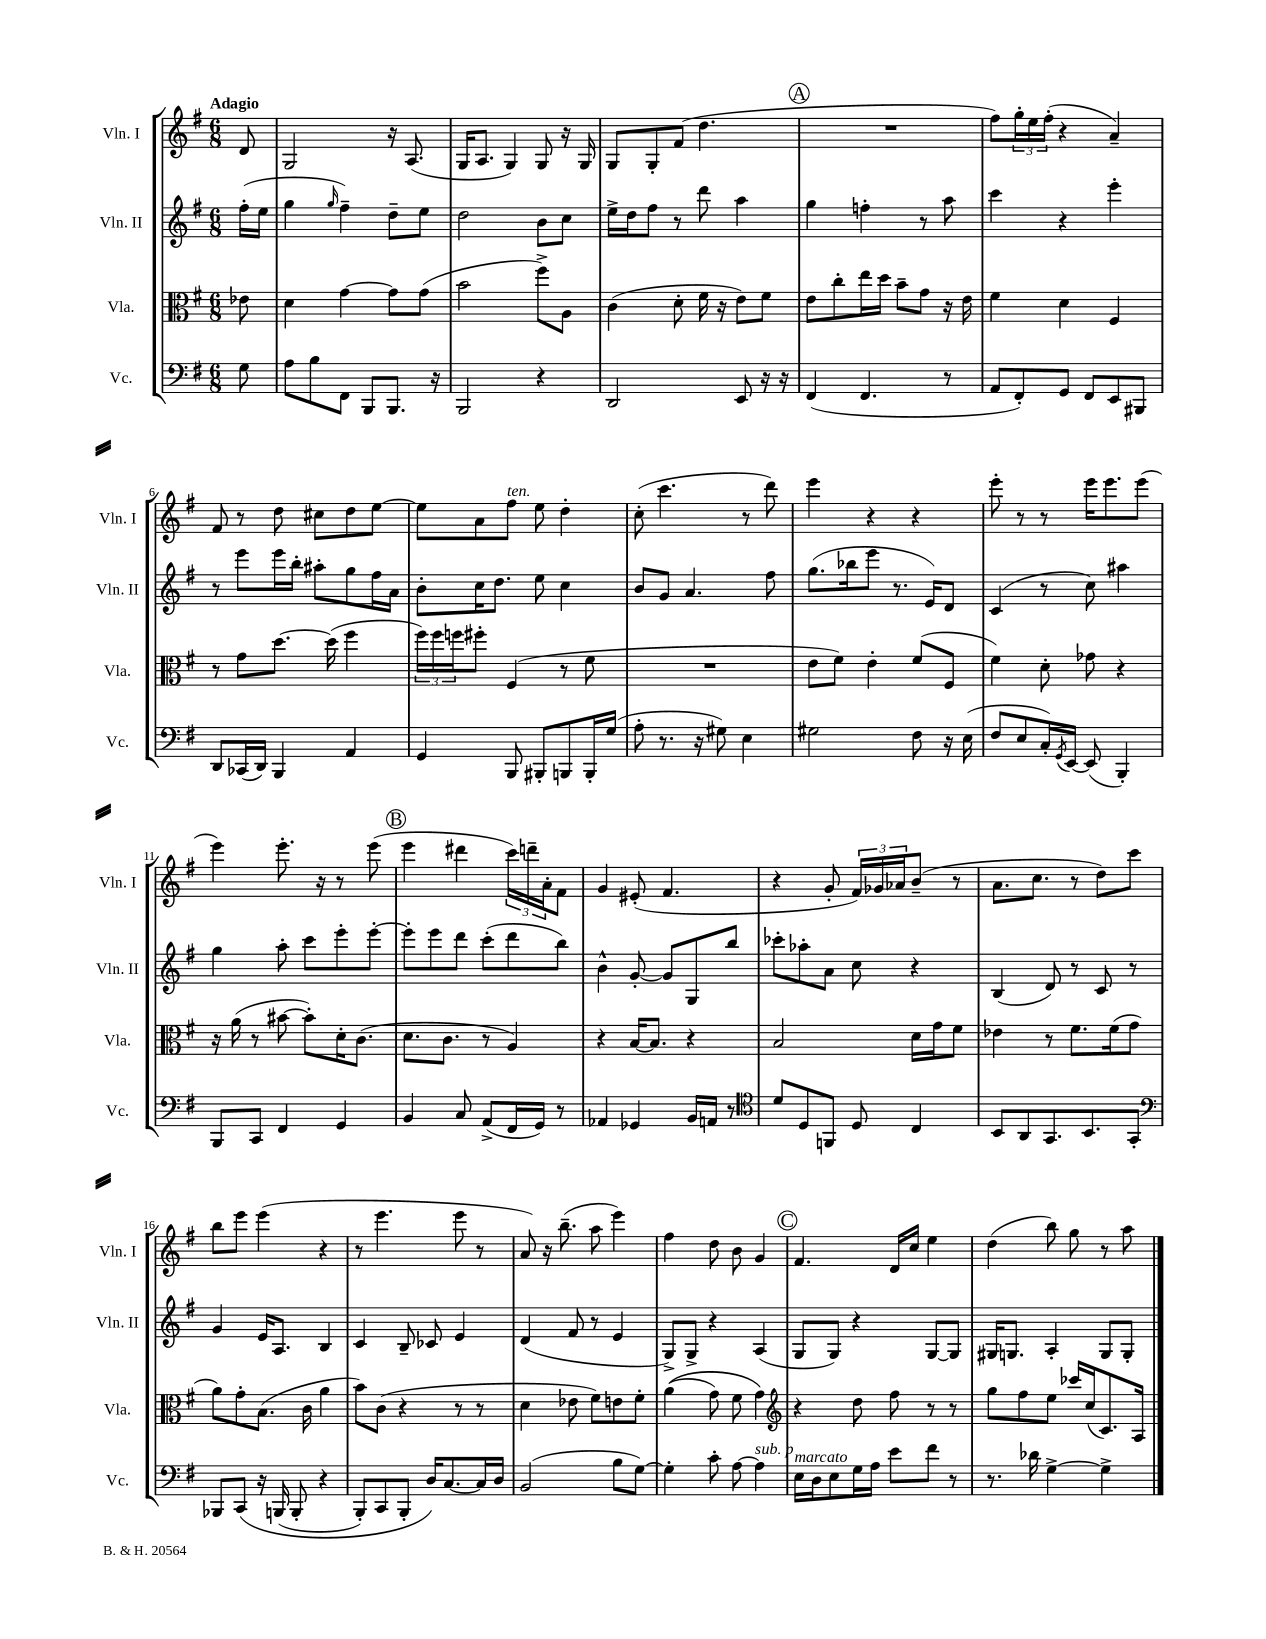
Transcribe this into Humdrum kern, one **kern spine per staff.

**kern	**kern	**kern	**kern
*staff4	*staff3	*staff2	*staff1
*clefF4	*clefC3	*clefG2	*clefG2
*k[f#]	*k[f#]	*k[f#]	*k[f#]
*M6/8	*M6/8	*M6/8	*M6/8
8G\	8e-\	(16ff#'\LL	8d/
.	.	16ee\JJ	.
=	=	=	=
8A\L	4d\	4gg\	2G/
8B\	.	.	.
.	.	16qqgg/	.
8FF#\J	[4g\	4ff#~\)	.
8BBB/L	.	.	.
8.BBB/J	8g\]L	8dd~\L	16r
.	.	.	(8.A/
.	(8g\J	8ee\J	.
16r	.	.	.
=	=	=	=
2BBB/	2b\	2dd\	16G/LK
.	.	.	8.A/J
.	.	.	4G/)
4r	8ff#^\L)	8b\L	8G/
.	8A\J	8cc\J	16r
.	.	.	16G/
=	=	=	=
2DD/	(4c\	16ee^\LL	8G/L
.	.	16dd\J	.
.	.	8ff#\J	8G'/
.	8d'\	8r	(8f#/J
.	16f#\	8ddd\	4.dd\
.	16r	.	.
8EE/	8e\L)	4aa\	.
16r	8f#\J	.	.
16r	.	.	.
=	=	=	=
(4FF#/	8e\L	4gg\	2.r
.	8cc'\	.	.
4.FF#/	16ee\L	4ff'\	.
.	16dd\JJ	.	.
.	8b~\L	.	.
.	8g\J	8r	.
8r	16r	8aa\	.
.	16e\	.	.
=	=	=	=
8AA/L	4f#\	4ccc\	8ff#\L)
8FF#'/)	.	.	24gg'\L
.	.	.	24ee\
.	.	.	(24ff#'\JJ
8GG/J	4d\	4r	4r
8FF#/L	.	.	.
8EE/	4F#/	4eee'\	4a~/)
8BBB#/J	.	.	.
=	=	=	=
8DD/L	8r	8r	8f#/
(16CC-/L	8g\L	8eee\L	8r
16DD/JJ)	.	.	.
4BBB/	[8.dd\J	16eee\L	8dd\
.	.	16bb'\JJ	.
.	.	8aa#'\L	8cc#\L
.	(16dd\]	.	.
4AA/	4ff#\	8gg\	8dd\
.	.	16ff#\L	[8ee\J
.	.	16a\JJ	.
=	=	=	=
4GG/	24ff#\LL)	8b'\L	8ee\]L
.	24ff#\	.	.
.	24ff\J	.	.
.	8ff#'\J	16cc\K	8a\
.	.	8.dd\J	.
8BBB/	(4F#/	.	8ff#\J
8BBB#'/L	.	8ee\	8ee\
8BBB/	8r	4cc\	4dd'\
16BBB'/L	8f#\	.	.
(16G/JJ	.	.	.
=	=	=	=
8A'\	2.r	8b/L	(8cc'\
8.r	.	8g/J	4.ccc\
.	.	4.a/	.
16r	.	.	.
8G#\)	.	.	.
4E\	.	.	8r
.	.	8ff#\	8ddd\)
=	=	=	=
2G#\	8e\L	(8.gg\L	4eee\
.	8f#\J)	.	.
.	.	16bb-\k	.
.	4e'\	8eee\J	4r
.	.	8.r	.
8F#\	(8f#/L	.	4r
.	.	16e/LK)	.
16r	8F#/J	8d/J	.
(16E\	.	.	.
=	=	=	=
8F#/L	4f#\)	(4c/	8eee'\
8E/	.	.	8r
16C'/L)	8d'\	8r	8r
8qGG/	.	.	.
[16EE/JJ	.	.	.
(8EE/]	8g-\	8cc\)	16eee\LK
.	.	.	8.eee\
4BBB'/)	4r	4aa#\	.
.	.	.	(8eee\J
=	=	=	=
8BBB/L	16r	4gg\	4eee\)
.	(16a\	.	.
8CC/J	8r	.	.
4FF#/	[8b#\	8aa'\	8.eee'\
.	8b#'\]L)	8ccc\L	.
.	.	.	16r
4GG/	16d'\K	8eee'\	8r
.	(8.c\J	.	.
.	.	[8eee'\J	(8eee\
=	=	=	=
4BB/	8.d\L	8eee'\]L	4eee\
.	.	8eee\	.
.	8.c\J	.	.
8C/	.	8ddd\J	4ddd#\
(8AA^/L	8r	(8ccc'\L	.
16FF#/L	4A/)	8ddd\	24ccc\LL)
.	.	.	24ddd~\
16GG/JJ)	.	.	.
.	.	.	24a'\J
8r	.	8bb\J)	8f#\J
=	=	=	=
4AA-/	4r	4b^^\	4g/
4GG-/	[16B/LK	[8g'/	(8e#'/
.	8.B/]J	.	.
.	.	8g/]L	4.f#/
16BB/LL	4r	8G/	.
16AA/JJ	.	.	.
8r	.	8bb/J	.
=	=	=	=
*clefC4	*	*	*
8d/L	2B/	8ccc-'\L	4r
8D/	.	8aa-'\	.
8FF/J	.	8a\J	8g'/
8D/	.	8cc\	24f#/LL)
.	.	.	24g-/
.	.	.	24a-/J
4C/	16d\LL	4r	(8b~/J
.	16g\J	.	.
.	8f#\J	.	8r
=	=	=	=
8BB/L	4e-\	(4B/	8.a\L
8AA/	.	.	.
.	.	.	8.cc\J
8.GG/	8r	8d/)	.
.	8.f#\L	8r	8r
8.BB/	.	.	.
.	.	8c/	8dd\L)
.	(16f#\k	.	.
8GG'/J	8g\J	8r	8ccc\J
=	=	=	=
*clefF4	*	*	*
8BBB-/L	8a\L)	4g/	8bb\L
&(8CC/J	8g'\	.	8eee\J
16r	(8.B\J	16e/LK	(4eee\
(16BBB/	.	8.A/J	.
8BBB'/	.	.	.
.	16c\	.	.
4r	4a\	4B/	4r
=	=	=	=
8BBB'/L)	8b\L)	4c/	8r
8CC/	(8c\J	.	4.eee\
8BBB'/J	4r	8B~/	.
16D/LK&)	.	8c-/	.
[8.C/	.	.	.
.	8r	4e/	8eee\
16C/]L	8r	.	8r
16D/JJ	.	.	.
=	=	=	=
(2BB/	4d\	(4d/	8a/)
.	.	.	16r
.	.	.	(8.bb~\
.	8e-\	8f#/	.
.	8f#\L)	8r	8aa\
8B\L	8e\	4e/	4eee\)
[8G\J)	8f#'\J	.	.
=	=	=	=
4G'\]	&((4a\	8G^/L)	4ff#\
.	.	8G^/J	.
8c'\	8g\)	4r	8dd\
[8A\	8f#\	.	8b\
4A\]	4g\&)	(4A/	4g/
=	=	=	=
*	*clefG2	*	*
16E\LL	4r	8G/L	4.f#/
16D\J	.	.	.
8E\	.	8G/J)	.
16G\L	8dd\	4r	.
16A\JJ	.	.	.
8e\L	8ff#\	.	16d/LL
.	.	.	16cc/JJ
8f#\J	8r	[8G/L	4ee\
8r	8r	8G/]J	.
=	=	=	=
8.r	8gg\L	16G#/LK	(4dd\
.	.	8.G/J	.
.	8ff#\	.	.
16d-\	.	.	.
[4G^\	8ee\J	4A'/	8bb\)
.	16ccc-/LL	.	8gg\
.	(16cc/J	.	.
4G^\]	8.c/)	8G/L	8r
.	.	8G'/J	8aa\
.	16A/Jk	.	.
==	==	==	==
*-	*-	*-	*-
